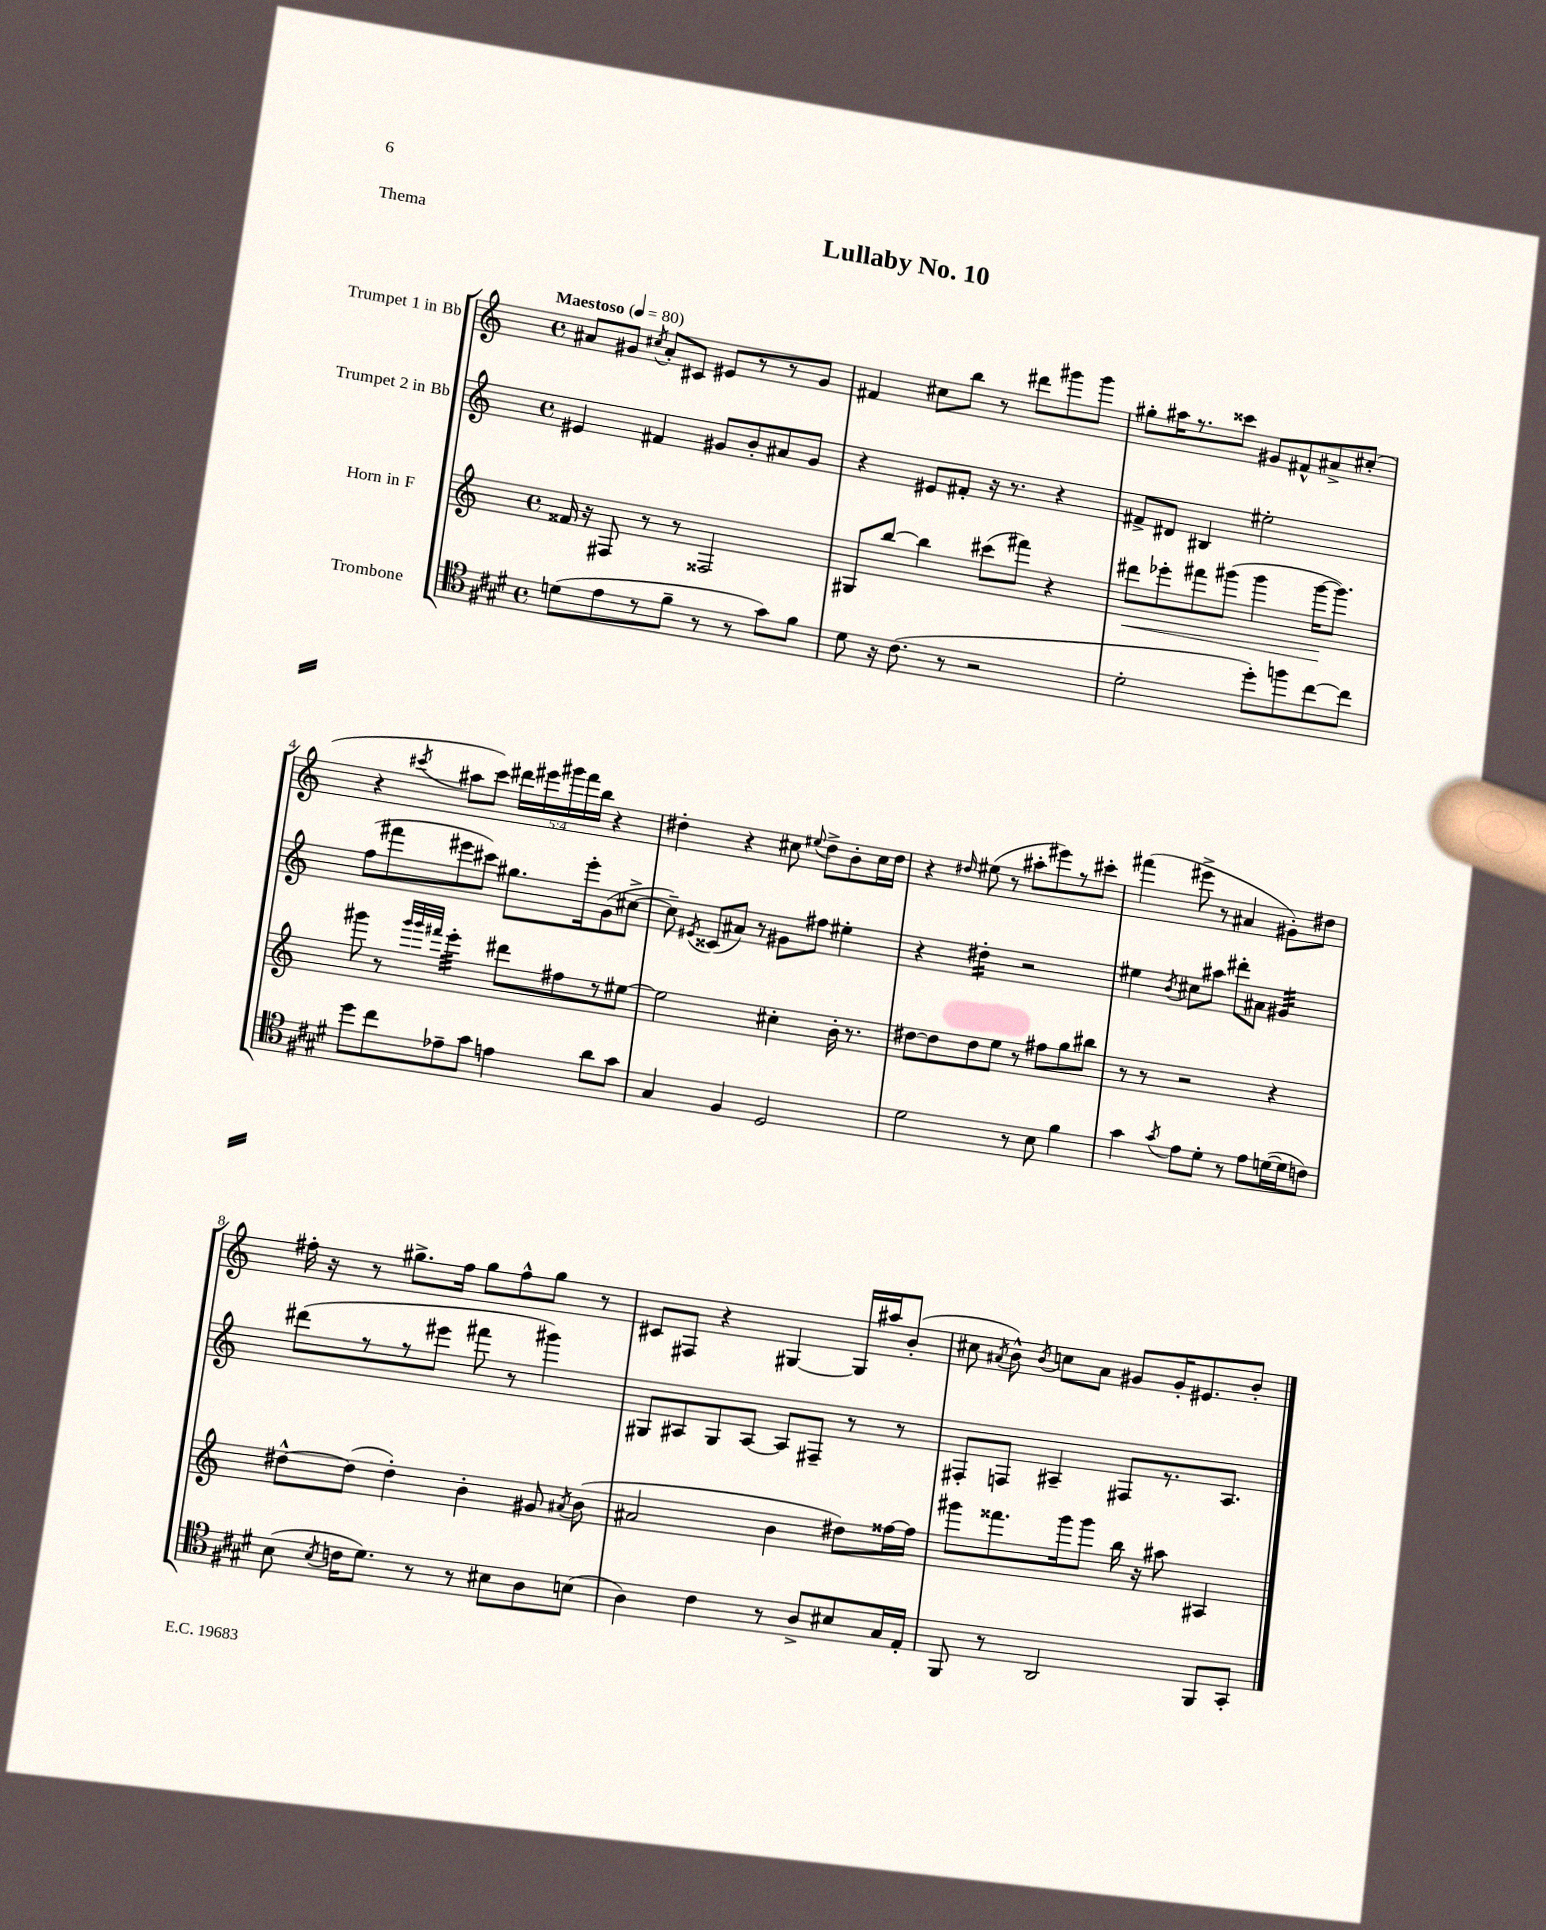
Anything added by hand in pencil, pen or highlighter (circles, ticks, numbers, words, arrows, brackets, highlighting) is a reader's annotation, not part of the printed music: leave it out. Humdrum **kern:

**kern	**kern	**kern	**kern
*staff4	*staff3	*staff2	*staff1
*clefC4	*clefG2	*clefG2	*clefG2
*k[f#c#g#d#]	*k[]	*k[]	*k[]
*M4/4	*M4/4	*M4/4	*M4/4
*met(c)	*met(c)	*met(c)	*met(c)
*MM80	*MM80	*MM80	*MM80
(8d	16f##	4e#	8a#
.	16r	.	.
8e	8F#	.	8g#
.	.	.	8qcc#
8r	8r	4f#	8a#'
8f#~	8r	.	8c#
8r	2F##	8g#	8e#
8r	.	8b'	8r
8g#)	.	8a#	8r
8f#	.	8g#	8g#
=	=	=	=
8d#	8G#	4r	4f#
16r	[8bb	.	.
(8.c#	.	.	.
.	4bb]	8e#	8cc#
8r	.	8f#'	8bb
2r	(8ccc#	16r	8r
.	.	8.r	.
.	8fff#)	.	8ddd#
.	4r	4r	8ggg#
.	.	.	8ggg#
=	=	=	=
2d#'	8ddd#	8f#^	8gg#'
.	8eee-'	8d#	16aa#
.	.	.	8.r
.	8fff#	4B#	.
.	(8ggg#	.	8ccc##
8dd#')	4ggg#	2ee#'	8g#
8ff	.	.	8f#^^
[8cc#	[16ggg#	.	8a#^
.	8.ggg#])	.	.
8cc#]	.	.	(8cc#'
=	=	=	=
8dd#	8ggg#	(8ff	4r
8cc#	8r	8fff#	.
.	32qqggg#	.	.
.	32qqggg#	.	.
.	32qqfff#	.	8qccc#
8e-~	4eee'	8eee#	8aa#
8g#	.	8ccc#)	8ccc#)
4e	8ddd#	8.gg#	20ddd#
.	.	.	20eee#
.	.	.	20ggg#
.	8ff#	.	.
.	.	.	20fff
.	.	16eee#'	.
.	.	.	20bb
8a	8r	(8g	4r
8g#	[8ee#	[8cc#^	.
=	=	=	=
4G#	2ee#]	8cc#~])	4dd#'
.	.	8qe#	.
.	.	(8c##	.
4F#	.	8a#)	4r
.	.	8r	.
2D#	4cc#'	8g#	8cc#
.	.	.	8qqee#
.	.	8ff#	8dd#^
.	16b'	4ee#'	8b'
.	8.r	.	.
.	.	.	16cc#
.	.	.	16dd#
=	=	=	=
2d#	[8dd#	4r	4r
.	8dd#]	.	.
.	.	.	16qqdd#
.	8dd#	4dd#'	(8ee#
.	8ee	.	8r
8r	8r	2r	8aa#'
8B	8ff#	.	8eee#)
4f#	8gg	.	8r
.	8bb#	.	8ccc#'
=	=	=	=
4g#	8r	4ee#	(4fff#
.	8r	.	.
8qg#	.	8qb	.
8e	2r	8cc#	8eee#^
8d#'	.	8aa#	8r
8r	.	8ddd#'	4a#
8e	.	8a#	.
([16d	4r	4g#	8g#')
16d]	.	.	.
8c)	.	.	8dd#
=	=	=	=
(8B	[8dd#^^	(8ddd#	16ff#'
.	.	.	16r
8qB	.	.	.
16c	(8dd#]	8r	8r
8.d#)	.	.	.
.	4dd#')	8r	8.gg#^
8r	.	8eee#	.
.	.	.	16ff#
8r	4b'	8fff#	8gg#
8B#	.	8r	8ff#^^
8A	8g#	4ggg#)	8gg#
.	8qa#	.	.
(8B	(8b	.	8r
=	=	=	=
4A)	2a#	8G#	8c#
.	.	8A#	8F#
4c#	.	8G#	4r
.	.	[8A#	.
8r	4b	8A#]	[4G#
8A^	.	8F#~	.
8B#	8dd#)	8r	16G#]
.	.	.	16aa#
16G#	[16ff##	8r	(8b'
16E'	16ff##]	.	.
=	=	=	=
8FF#	8ggg#	8F#'	8cc#
.	.	.	8qa#
8r	8.fff##	8F	8b^^)
.	.	.	8qb
2AA	.	4A#~	8cc
.	16ggg#	.	.
.	8ggg#	.	8a#
.	16bb	8F#	8g#
.	16r	.	.
.	8aa#	8.r	16g#'
.	.	.	8.e#
8FF#	4A#	.	.
.	.	8.A#	.
8GG#'	.	.	8b'
==	==	==	==
*-	*-	*-	*-
